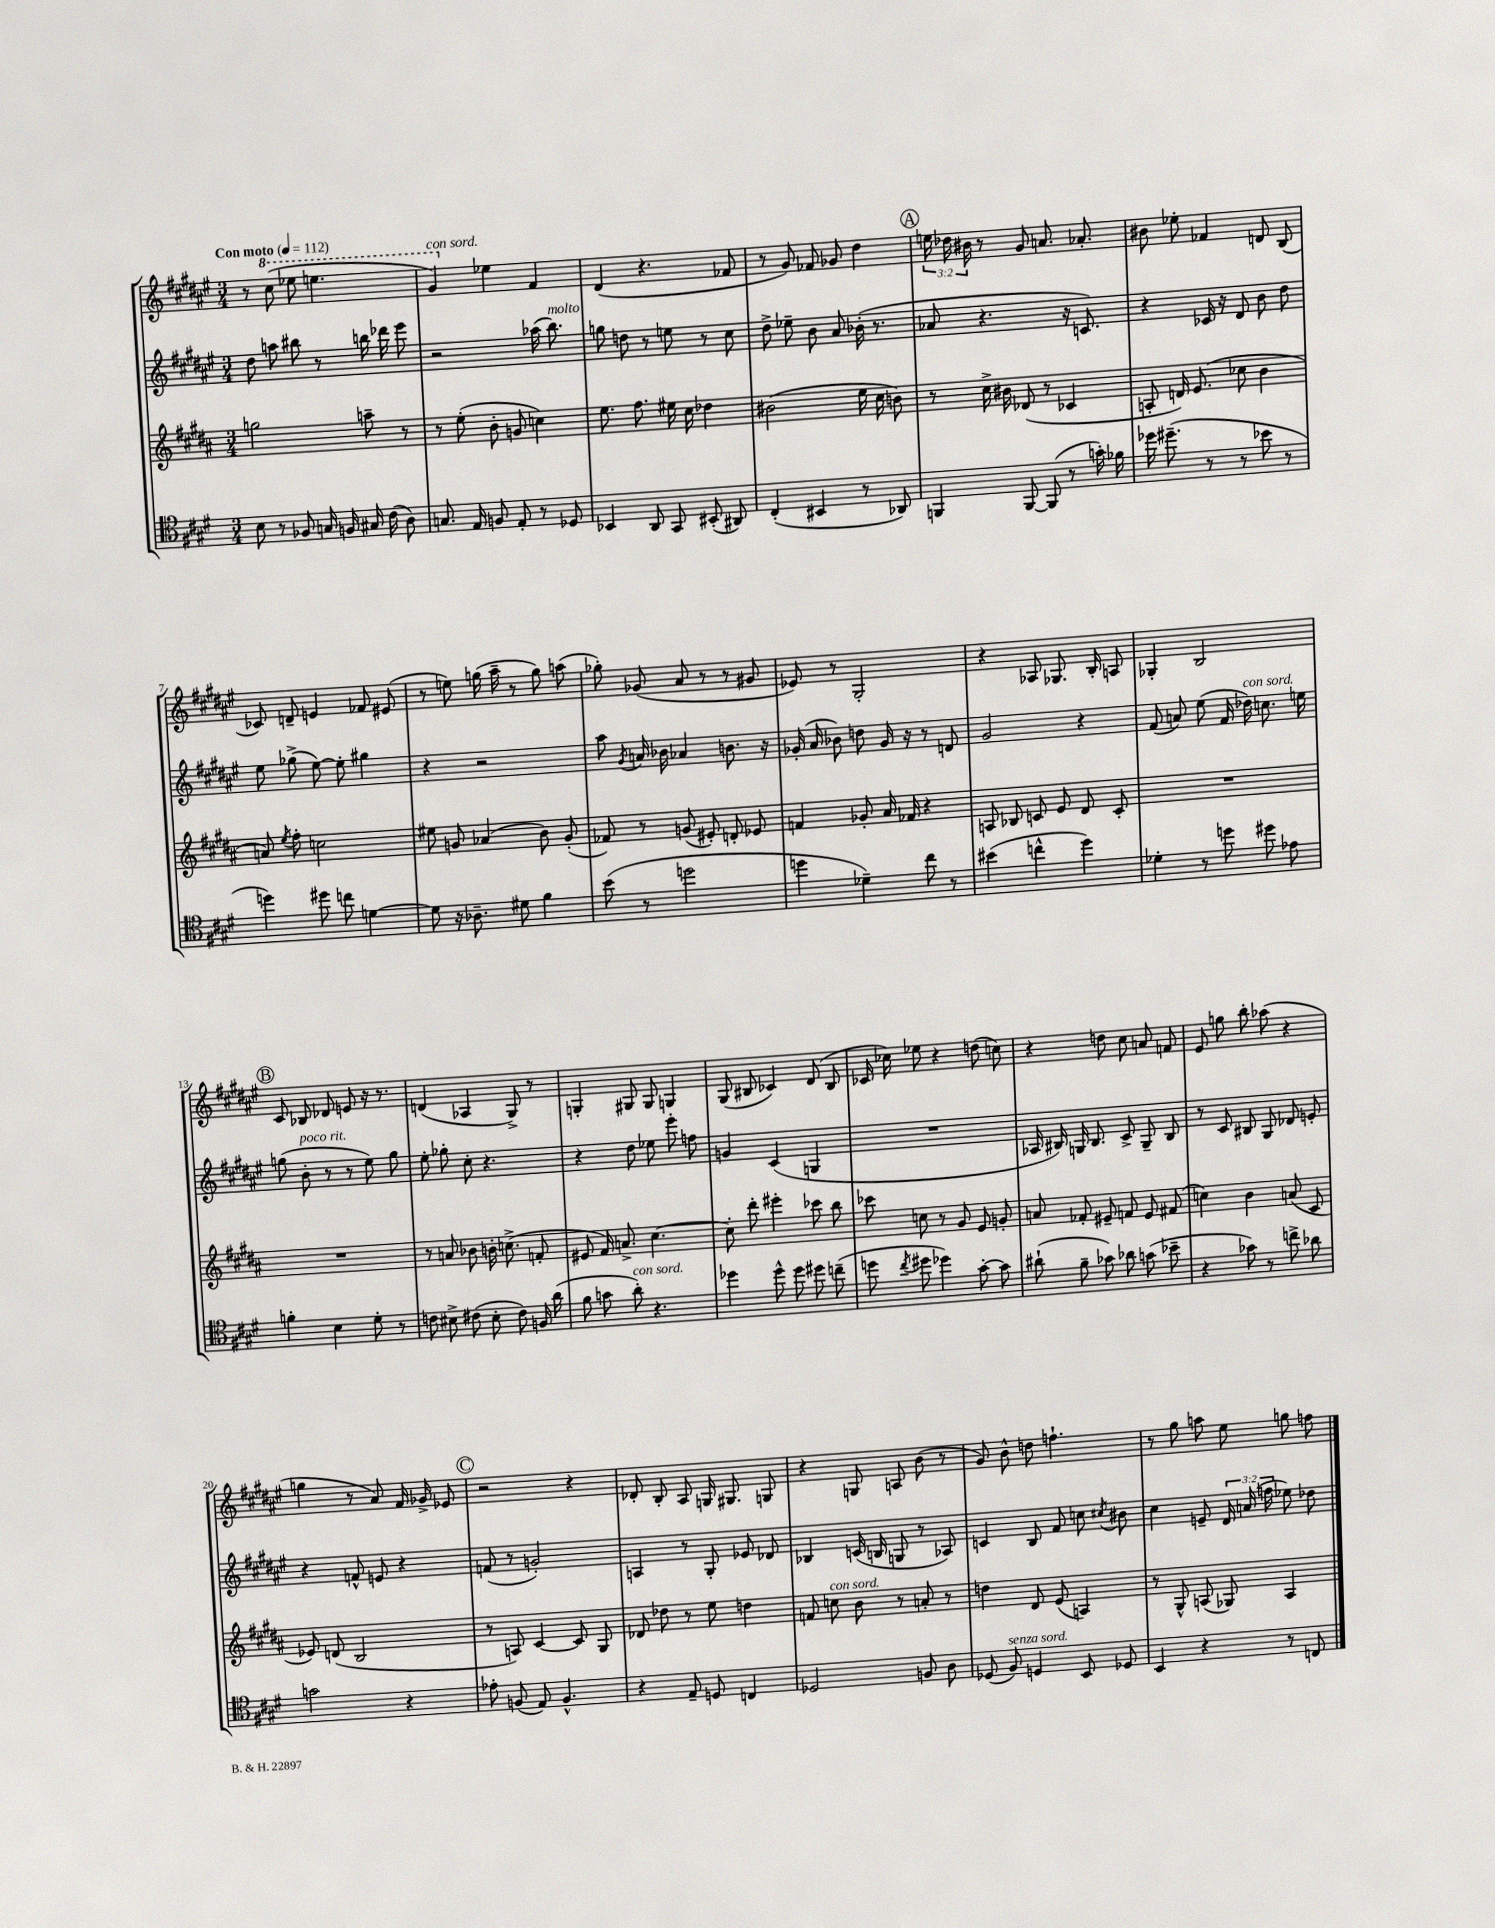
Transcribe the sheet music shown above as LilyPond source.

<<
\new StaffGroup <<
\new Staff = "s0" {
    \clef treble \key fis \major \numericTimeSignature \time 3/4 \override Staff.TupletNumber.text = #tuplet-number::calc-fraction-text \tempo "Con moto" 4 = 112
    \autoBeamOff r8 \ottava #1 cis'''8( ees'''8 e'''4. |
    gis''4^\markup { \italic "con sord." }) \ottava #0 ees''4 fis'4 |
    dis'4( r4. fes'8 |
    r8 gis'8) fes'8 ges'8 dis''4 |
    \mark \markup { \circle "A" } \tuplet 3/2 { e''16 des''16 bis'16 } r8 gis'8 a'8. aes'8.-. |
    bis'8 ees''8-. fes'4 d'8 b8( |
    ces'8) d'8-- e'4 fes'8 eis'8( |
    r8 e''8) g''16( ais''16-- r8 g''8) a''8( |
    ges''8-.) ges'8( ais'8 r8 r8 gis'8 |
    ees'8) r8 gis2-. |
    r4 aes8 ges8. b16-. a8 |
    ges4-. b2 |
    \mark \markup { \circle "B" } cis'8 bes8 des'8 e'8 r16 r8. |
    d'4( aes4 gis8->) r8 |
    g4-. gis8 gis8 g4 |
    gis8( bis8 ces'4) dis'8( bis8 |
    ces'16 ces''16) ees''8 r4 d''8( c''8) |
    r4 d''8 cis''8 a'8 f'8 |
    eis'8 g''8 b''8-. aes''8( r4 |
    g''4 r8 ais'8) fis'16 ges'16-> ees'8 |
    \mark \markup { \circle "C" } r2 r4 |
    des'8-. b8-. ais8 g16 gis8. g8 |
    r4 g8 a8 b'8( r8 |
    gis'8) b'8-^ d''8 f''4.-! |
    r8 gis''8 a''8 eis''8 g''8 f''8 \bar "|." |
}
\new Staff = "s1" {
    \clef treble \key fis \major \numericTimeSignature \time 3/4 \override Staff.TupletNumber.text = #tuplet-number::calc-fraction-text
    \autoBeamOff dis''8 a''8 bis''8 r8 b''16 des'''16 eis'''8 |
    r2 aes''16( b''8.^\markup { \italic "molto" }) |
    g''8 d''8 r8 e''8 r8 cis''8 |
    dis''8-> ees''8-- b'8 ais'8 bes'16-.( r8. |
    \mark \markup { \circle "A" } aes'8 r4. r16 c'8.) |
    r4 ces'16 r16 dis'8 b'8 dis''8 |
    eis''8 ges''8->( eis''8~) eis''8-. gis''4 |
    r4 r2 |
    ais''8 \acciaccatura { gis'8 } a'16 bes'16 aes'4 b'8. r16 |
    ges'16-.( ais'16 bes'8) d''8 ges'16 r16 r8 d'8 |
    gis'2 r4 |
    fis'8( a'8) eis''8( fis'16 des''16^\markup { \italic "con sord." }) c''8. e''16 |
    \mark \markup { \circle "B" } g''8( b'8-.^\markup { \italic "poco rit." } r8 r8 eis''8) g''8 |
    eis''8-. ges''8-. cis''8-. r4. |
    r4 dis''8 ees''8 eis'''8-. f''8 |
    g'4 cis'4( g4 |
    R2. |
    aes16 bis16) g16 bis8. cis'8-> g8-- bis8 |
    r8 cis'8 bis8 gis8 des'8 e'8-. |
    r4 f'8-^ e'8 r4 |
    \mark \markup { \circle "C" } f'8( r8 g'2-.) |
    a4 r8 gis8-. ees'8 des'8 |
    bes4 c'16( b16 g8 r8 aes8) |
    c'4 b8 fis'8 c''8 \acciaccatura { cis''8 } bis'8 |
    cis''4 e'8-- \tuplet 3/2 { dis'16 a'16( f''16 } ees''8) des''8 \bar "|." |
}
\new Staff = "s2" {
    \clef treble \key b \major \numericTimeSignature \time 3/4
    \autoBeamOff g''2 a''8-- r8 |
    r8 e''8-.( b'8-. g'8 c''4) |
    e''8. fis''8. eis''16 cis''16 des''4 |
    bis'2( e''16 cis''16 b'8) |
    \mark \markup { \circle "A" } r8 cis''16-> bis'16 des'8( r8 ces'4 |
    a8-. d'16) e'8.( ces''8 b'4 |
    a'8) \acciaccatura { e''8 } fis''8-. c''2 |
    eis''8 g'8 aes'4( b'8) g'8-.( |
    fes'8) r8 g'8( eis'8-.) d'8-. ees'8 |
    f'4 ges'8-. ais'16 fes'16 r4 |
    a8 bes8 c'8 e'8 dis'8 c'8-. |
    R2. |
    \mark \markup { \circle "B" } R2. |
    r8 a'8 bes'8 b'16-. c''8.->( f'8-. |
    eis'8 fis'16) a'8.-> cis''4.~ |
    cis''8-. dis'''8-. eis'''4-. ces'''8 b''8 |
    ces'''8 c''8 r8 gis'8 e'8 g'8-. |
    a'8 fes'8-. eis'8-- f'8 eis'8 fis'8( |
    c''4) b'4 a'8( cis'8 |
    ees'8) d'8( b2 |
    \mark \markup { \circle "C" } r8 a8) cis'4~ cis'8 gis8 |
    des'8 des''8 r8 e''8 d''4 |
    f'8 c''8^\markup { \italic "con sord." } b'8 r8 a'8-. r8 |
    d''4 dis'8 e'8( a4) |
    r8 gis8-^ a8( ges8) a4 \bar "|." |
}
\new Staff = "s3" {
    \clef tenor \key e \major \numericTimeSignature \time 3/4
    \autoBeamOff b8 r8 fes8 g16 f16 gis16 cis'16( a8) |
    g8. e16 f8 e8-. r8 des8 |
    bes,4 a,8 gis,8 bis,8-.( ais,8) |
    cis4-.( bis,4 r8 aes,8) |
    \mark \markup { \circle "A" } f,4 f,8~ f,8( r8 g'16-.) fes'16 |
    des''16 dis''8.--( r8 r8 bes'8 r8 |
    d''4) dis''8 c''8 d'4~ |
    d'8 r16 aes8.-- dis'8 fis'4 |
    b'8( r8 d''2 |
    d''4 des'4--) cis''8 r8 |
    bis'4( c''4-^ dis''4) |
    des'4-. r8 d''8 dis''8 ees'8 |
    \mark \markup { \circle "B" } f'4-. b4 dis'8-. r8 |
    c'8 bis8-> cis'8( bis8-. cis'8) f16 a'16( |
    fis'8 g'8 a'8-.^\markup { \italic "con sord." }) r4. |
    des''4 des''8-^ des''8 dis''8 c''8--( |
    d''8 \acciaccatura { cis''8 } dis''8 des''4) gis'8~-. gis'8 |
    ais'8-!( fis'8-- ges'8) aes'8 g'8( bes'8-- |
    r4 ges'8) r8 c''8-> aes'8 |
    g'2 r4 |
    \mark \markup { \circle "C" } ees'8-. f8( e8) f4.-^ |
    r4 e8-- d8 c4 |
    des2 f8 a8 |
    des8( fis8^\markup { \italic "senza sord." }) d4 b,8 des8 |
    b,4 r4 r8 c8 \bar "|." |
}
>>
>>
